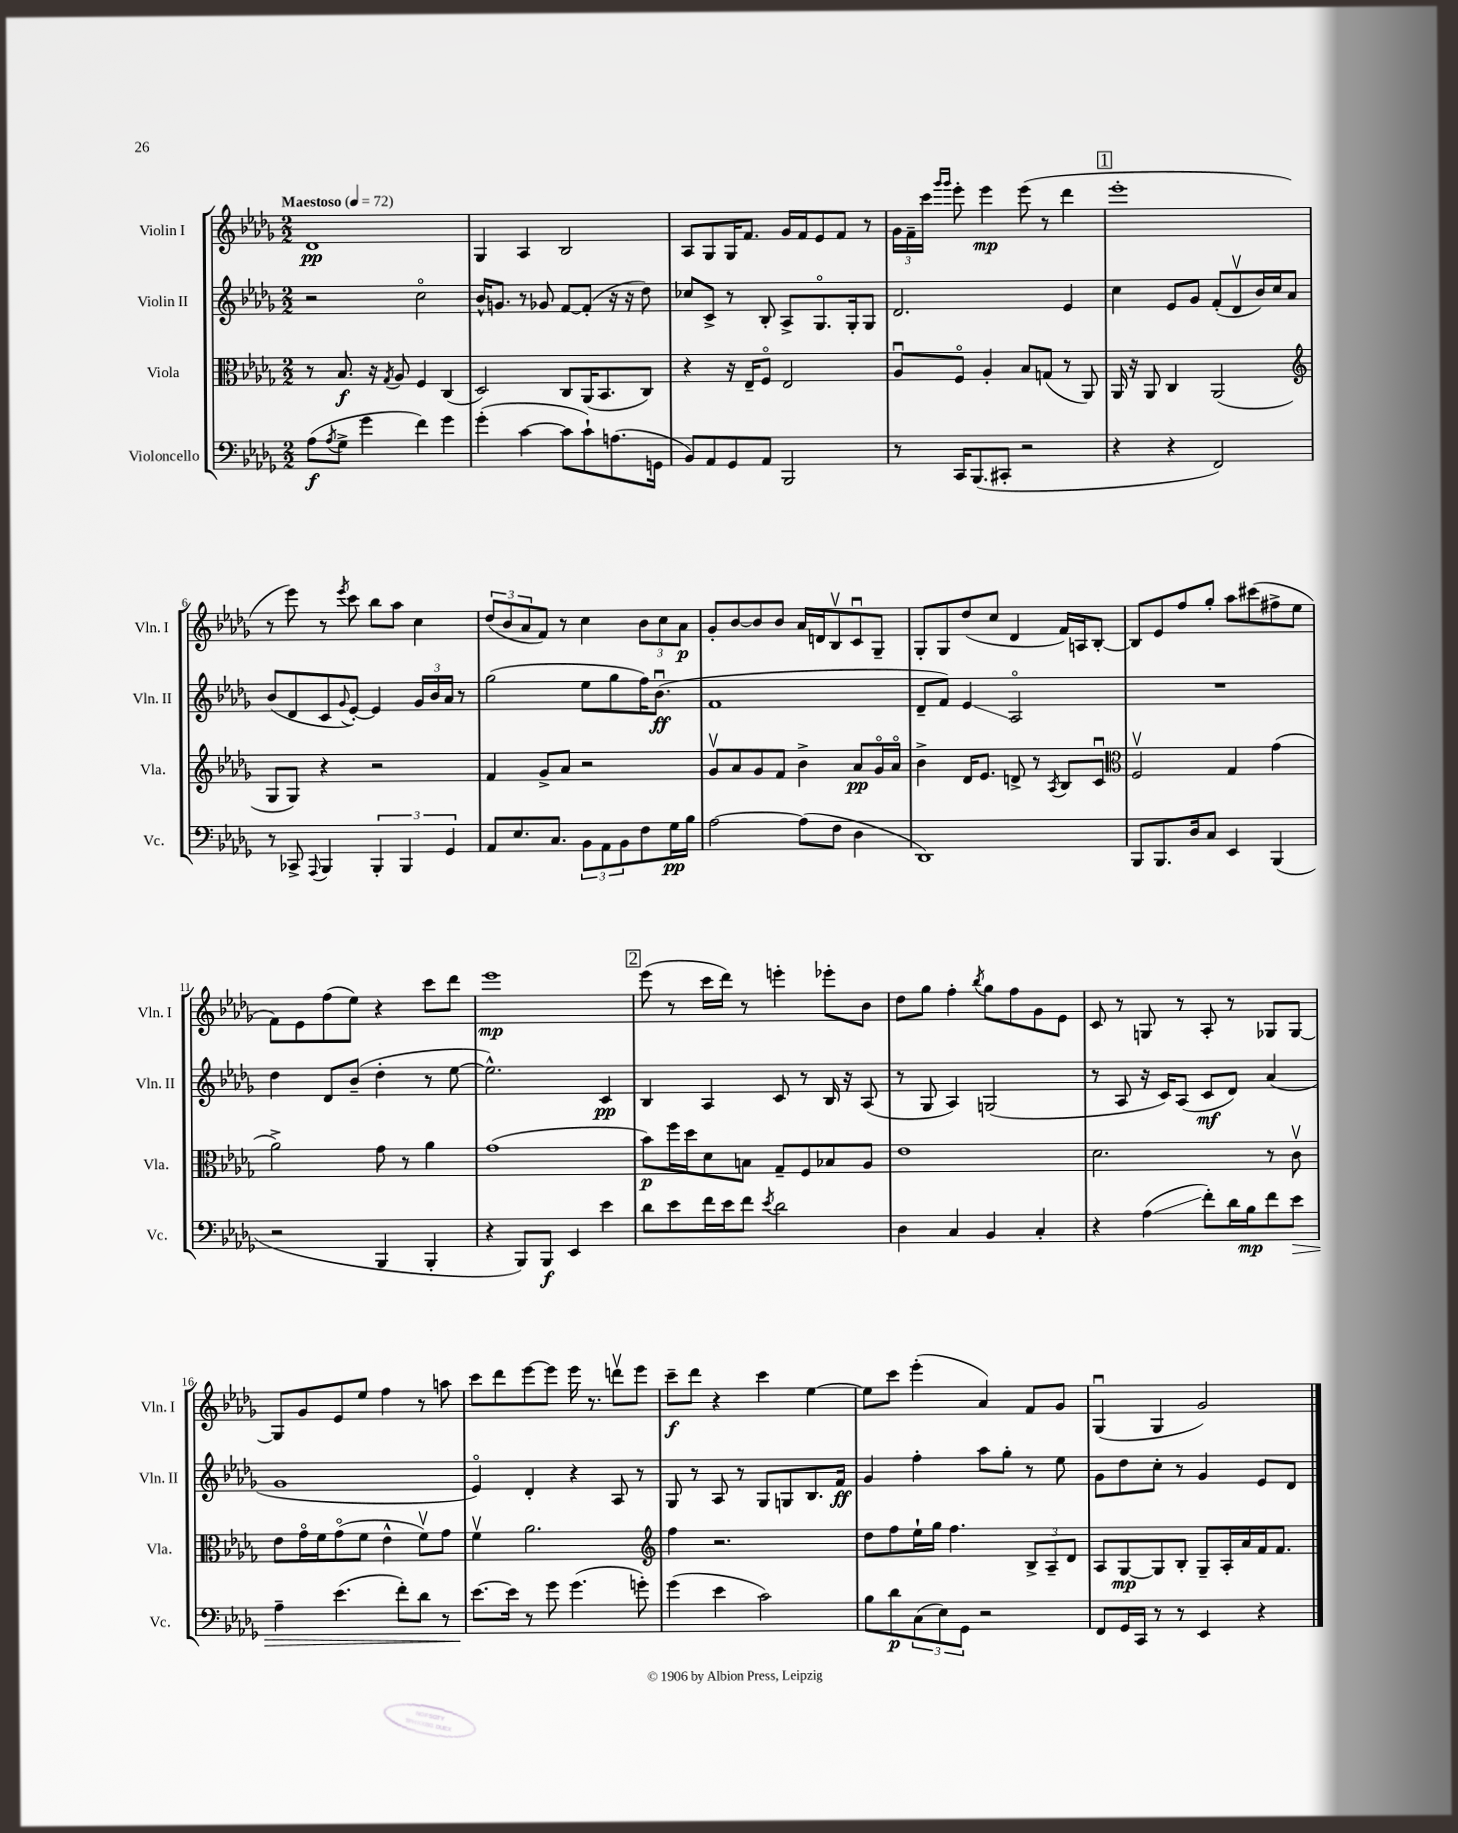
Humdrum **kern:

**kern	**kern	**kern	**kern
*staff4	*staff3	*staff2	*staff1
*clefF4	*clefC3	*clefG2	*clefG2
*k[b-e-a-d-g-]	*k[b-e-a-d-g-]	*k[b-e-a-d-g-]	*k[b-e-a-d-g-]
*M2/2	*M2/2	*M2/2	*M2/2
*MM72	*MM72	*MM72	*MM72
(8A-	8r	2r	1d-
8qA-	.	.	.
8G-^	8.B-	.	.
4g-	.	.	.
.	16r	.	.
.	8qG-	.	.
.	8A-	.	.
4f)	4F	2cco	.
4g-	(4C	.	.
=	=	=	=
(4g-'	2D-)	16b-^^	4G-
.	.	8.g	.
[4c	.	8r	4A-
.	.	8g-	.
8c]	8C	[8f	2B-
8c`)	(16AA-	(8f']	.
.	8.BB-	.	.
(8.A	.	16r	.
.	.	16r	.
.	8C)	8dd-)	.
16GG	.	.	.
=	=	=	=
8BB-)	4r	8cc-	8A-
8AA-	.	8c^	8G-
8GG-	16r	8r	16G-
.	16E-~	.	8.f
8AA-	8Fo	8B-'	.
2BBB-	2E-	8A-^	16g-
.	.	.	16f
.	.	8.G-o	8e-
.	.	.	8f
.	.	16G-'	.
.	.	8G-	8r
=	=	=	=
8r	8A-u	2.d-	24g-
.	.	.	24f~
.	.	.	24ccc
.	.	.	16qqggg-
.	.	.	16qqggg-
16CC	8Fo	.	8eee-'
(8.BBB-	.	.	.
.	4A-'	.	4eee-
8CC#'	.	.	.
2r	8B-	.	(8eee-
.	(8G	.	8r
.	8r	4e-	4ddd-
.	8AA-)	.	.
=	=	=	=
4r	16AA-	4cc	1eee-'
.	16r	.	.
.	8AA-	.	.
4r	4C	8e-	.
.	.	8g-	.
2FF)	(2AA-	(8f'	.
.	.	8d-v	.
.	.	16b-)	.
.	.	16cc	.
.	.	8a-	.
=	=	=	=
*	*clefG2	*	*
8r	8G-	(8b-	8r
8CC-^	8G-)	8d-	8eee-)
8qqAAA-	.	.	.
4BBB-	4r	8c	8r
.	.	8qqg-	8qeee-
.	.	[8e-')	8ccc
6BBB-'	2r	4e-]	8bb-
.	.	.	8aa-
6BBB-	.	.	.
.	.	24g-	4cc
.	.	24b-	.
6GG-	.	24a-	.
.	.	8r	.
=	=	=	=
8AA-	4f	(2gg-	(12dd-
.	.	.	12b-
8.E-	.	.	.
.	.	.	12a-
.	8g-^	.	8f)
8.C	.	.	.
.	8a-	.	8r
12BB-	2r	8ee-	4cc
12AA-	.	.	.
.	.	8gg-	.
12BB-	.	.	.
8F	.	16ff)	12b-
.	.	(8.b-u	.
.	.	.	12cc
16G-	.	.	.
.	.	.	12a-
16B-	.	.	.
=	=	=	=
[2A-	8g-v	1f	8g-'
.	8a-	.	[8b-
.	8g-	.	8b-]
.	8f	.	8b-
(8A-]	4b-^	.	16a-
.	.	.	16d
8F	.	.	8B-v
4D-	8a-	.	8cu
.	16g-o	.	8G-~
.	16a-o	.	.
=	=	=	=
1DD-)	4b-^	8d-~	8G-'
.	.	8f)	8G-
.	16d-	4e-	(8dd-
.	8.e-	.	.
.	.	.	8cc
.	8d^	2A-o	4d-
.	8r	.	.
.	8qA-	.	.
.	8B-	.	16f)
.	.	.	16A
.	8cu	.	[8B-'
=	=	=	=
*	*clefC3	*	*
8BBB-	2Fv	1r	8B-]
8.BBB-	.	.	8e-
.	.	.	8ff
16D-	.	.	.
8C	.	.	8gg-'
4EE-	4G-	.	8aa-
.	.	.	(8ccc#
(4BBB-	(4g-	.	8ff#^
.	.	.	8ee-
=	=	=	=
2r	2a-^)	4dd-	8f)
.	.	.	8e-
.	.	8d-	(8ff
.	.	(8b-~	8ee-)
4BBB-	8g-	4dd-'	4r
.	8r	.	.
4BBB-'	4a-	8r	8ccc
.	.	[8ee-	8ddd-
=	=	=	=
4r	(1g-	2.ee-^^])	1eee-
8BBB-)	.	.	.
8BBB-	.	.	.
4EE-	.	.	.
4e-	.	4c	.
=	=	=	=
8d-	8b-)	4B-	(8eee-
8e-	16ff	.	8r
.	16dd-	.	.
16f	8d-	4A-	16ccc
16e-	.	.	16ddd-)
8f	8B	.	8r
8qe-	.	.	.
2d-	8G-~	8c	4eee'
.	8F	8r	.
.	8B-	16B-	8eee-'
.	.	16r	.
.	8A-	(8A-	8b-
=	=	=	=
4D-	1e-	8r	8dd-
.	.	8G-	8gg-
4C	.	4A-)	4ff'
.	.	.	8qbb-
4BB-	.	(2G	8gg-
.	.	.	8ff
4C'	.	.	8g-
.	.	.	8e-
=	=	=	=
4r	2.d-	8r	8c
.	.	8A-	8r
(4A-	.	16r	8G
.	.	16c)	.
.	.	(8A-	8r
8f')	.	8c	8A-'
16d-	.	8d-)	8r
16B-	.	.	.
8f	8r	(4a-	8G-
8e-	8cv	.	[8G-
=	=	=	=
4A-~	8e-	1g-	8G-]
.	16g-o	.	8g-
.	16f	.	.
(4.e-	(8g-o	.	8e-
.	8f	.	8ee-
.	4e-^^	.	4ff
8f')	.	.	.
8d-	8fv)	.	8r
8r	8g-	.	8aa
=	=	=	=
[8.e-	4fv	4e-o)	8ccc
.	.	.	8ddd-
16e-]	.	.	.
8r	2.a-	4d-'	[8eee-
8g-	.	.	8eee-]
(4.g-	.	4r	16eee-
.	.	.	8.r
.	.	8A-	8dddv
8g')	.	8r	8eee-
=	=	=	=
*	*clefG2	*	*
(4g-	4ff	8G-	8ccc~
.	.	8r	8ddd-
4e-	2.r	8A-	4r
.	.	8r	.
2c)	.	8G-	4ccc
.	.	8G	.
.	.	8.B-	[4ee-
.	.	16f	.
=	=	=	=
8B-	8dd-	4g-	8ee-]
8d-	8ff	.	8ccc
(12C	16ee-`	4ff'	(4eee-'
.	16gg-	.	.
12E-)	.	.	.
.	4.ff	.	.
12GG-	.	.	.
2r	.	8aa-	4a-)
.	.	8gg-'	.
.	12B-^	8r	8f
.	12A-~	.	.
.	.	8ee-	8g-
.	12d-	.	.
=	=	=	=
8FF	8A-	8g-	(4G-u
16GG-	[8G-	8dd-	.
16CC	.	.	.
8r	8G-]	8cc'	4G-
8r	8B-'	8r	.
4EE-	8G-~	4g-	2g-)
.	16A-'	.	.
.	16a-	.	.
4r	16f	8e-	.
.	8.f	.	.
.	.	8d-	.
==	==	==	==
*-	*-	*-	*-
